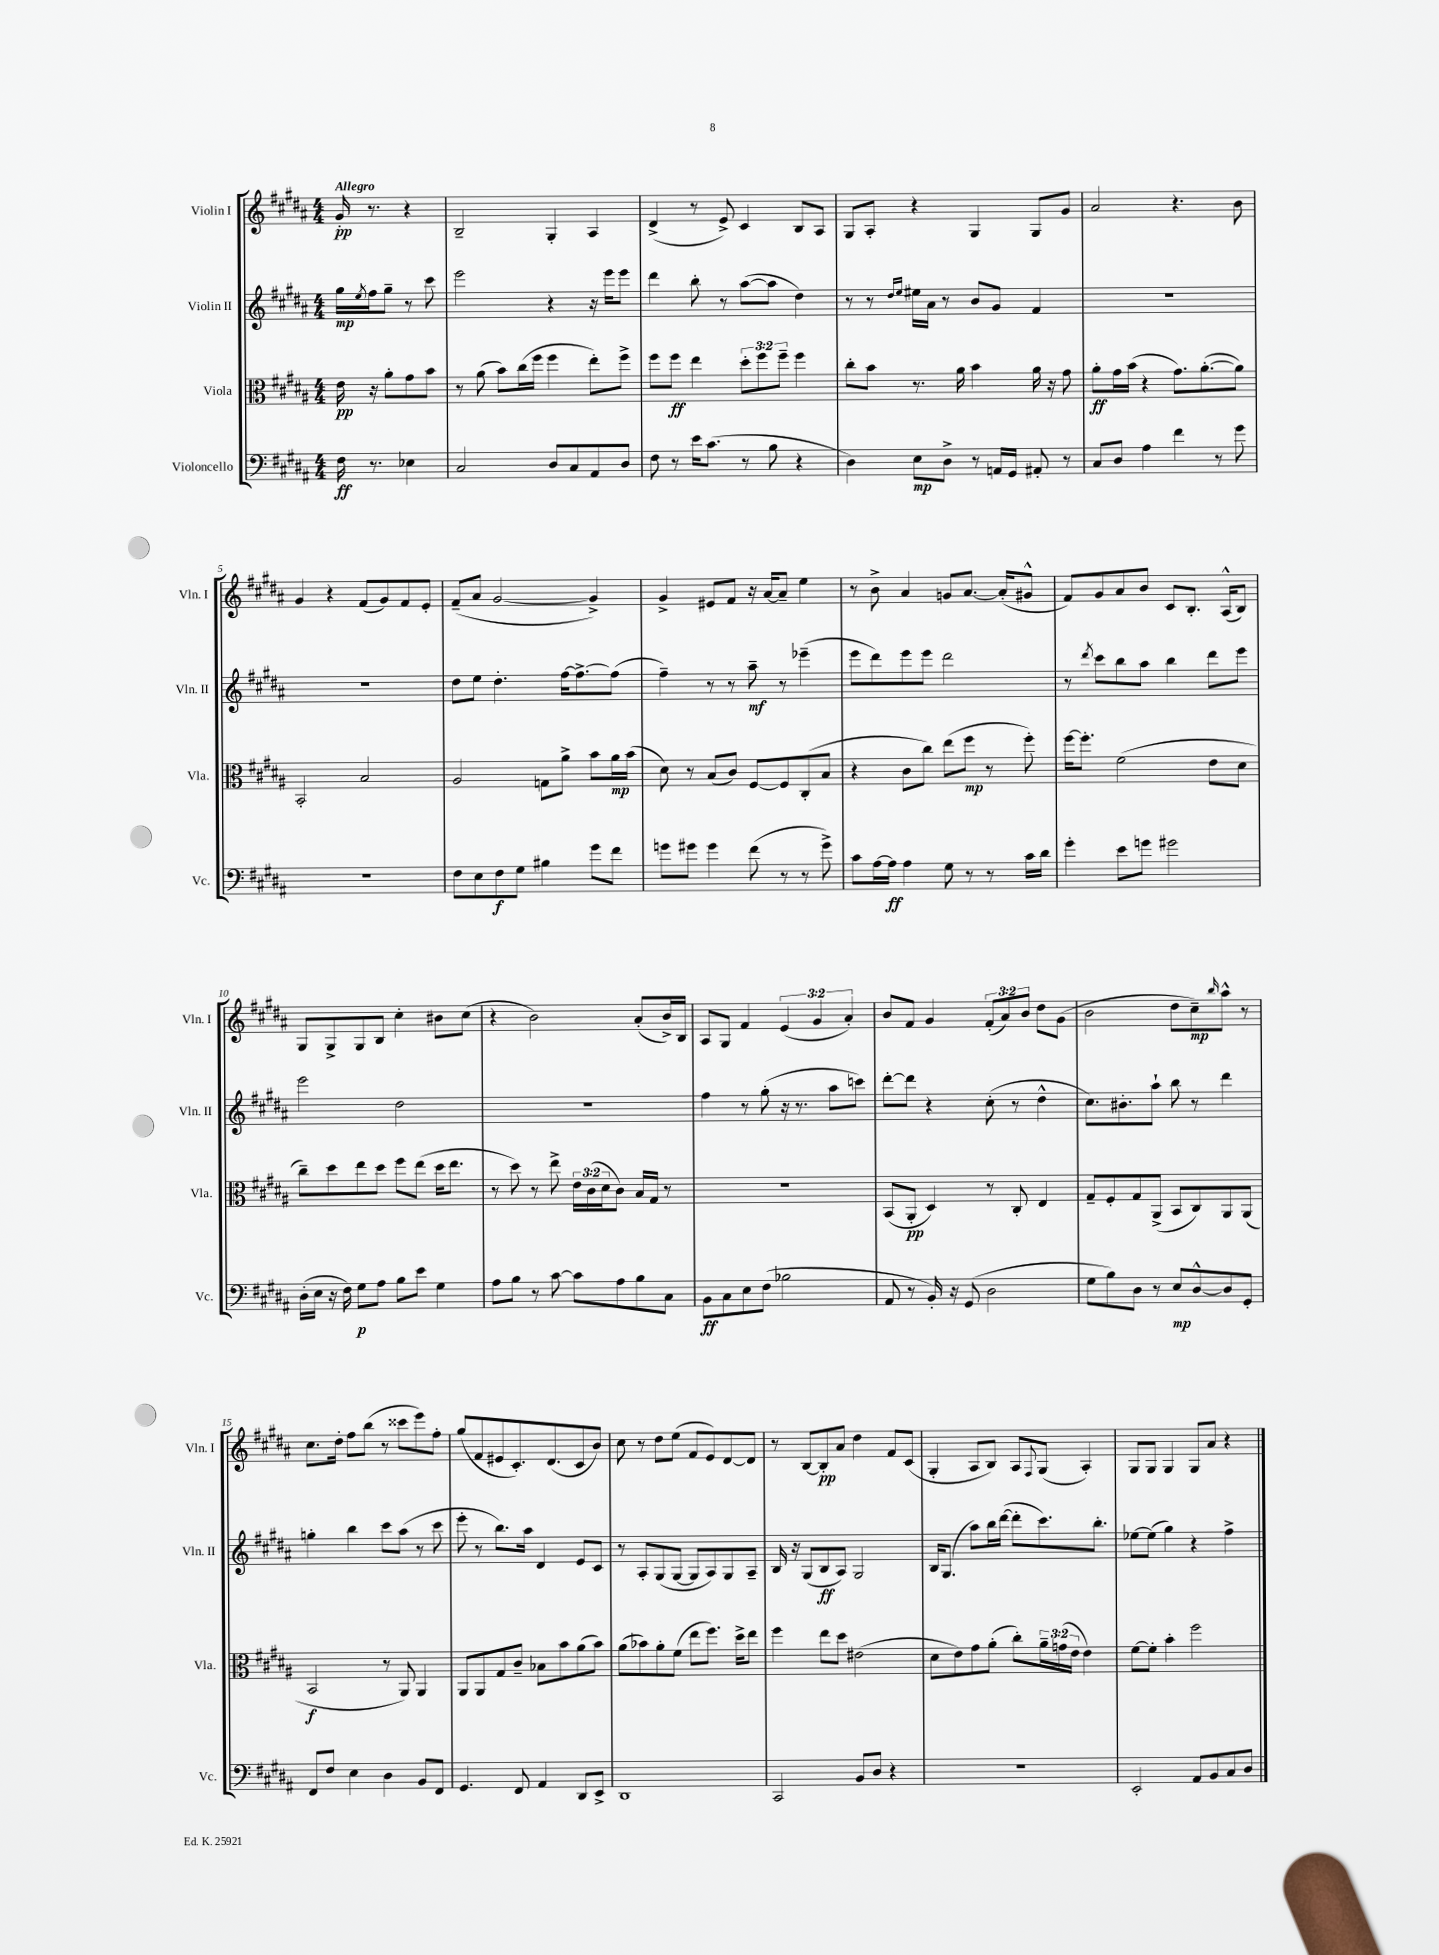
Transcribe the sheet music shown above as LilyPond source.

<<
\new StaffGroup <<
\new Staff = "s0" \with { instrumentName = "Violin I" shortInstrumentName = "Vln. I" } {
    \clef treble \key b \major \numericTimeSignature \time 4/4 \override Staff.TupletNumber.text = #tuplet-number::calc-fraction-text \partial 2 \tempo "Allegro"
    gis'16-.\pp r8. r4 |
    b2-- gis4-. ais4 |
    dis'4->( r8 e'8->) cis'4 b8 ais8 |
    gis8 ais8-. r4 gis4 gis8 gis'8 |
    ais'2 r4. b'8 |
    gis'4 r4 fis'8( gis'8) fis'8 e'8-. |
    fis'8--( ais'8 gis'2~ gis'4->) |
    gis'4-> eis'8 fis'8 r16 ais'16~ ais'8-- e''4 |
    r8 b'8-> ais'4 g'8 ais'8.~ ais'16-.( gis'8-^ |
    fis'8) gis'8 ais'8 b'8 cis'8 b8.-. ais16-^( b8) |
    gis8 gis8-> gis8 b8 cis''4-. bis'8 cis''8( |
    r4 b'2) ais'8-.( b'16->) b16 |
    ais8 gis8 fis'4 \tuplet 3/2 { e'4( gis'4 ais'4-.) } |
    b'8 fis'8 gis'4 \tuplet 3/2 { fis'8-.( ais'8) b'8 } dis''8 gis'8( |
    b'2 dis''8 cis''8--\mp) \grace { b''16 } ais''8-^ r8 |
    cis''8. dis''16-. fis''8 b''8( r8 cisis'''8 e'''8) fis''8-. |
    gis''8( fis'8 eis'8 cis'8.-.) dis'8.( cis'8 b'8) |
    cis''8 r8 dis''8 e''8( fis'8 e'8) dis'8~ dis'8 |
    r8 b8~ b8-.\pp ais'8 dis''4 fis'8 cis'8( |
    gis4-. ais8 b8) ais8 \appoggiatura { fis8 } gis8( ais4-.) |
    gis8 gis8 gis4 gis8 ais'8 r4 \bar "|." |
}
\new Staff = "s1" \with { instrumentName = "Violin II" shortInstrumentName = "Vln. II" } {
    \clef treble \key b \major \numericTimeSignature \time 4/4 \partial 2
    gis''16\mp \acciaccatura { e''8 } fis''16 gis''8-- r8 cis'''8 |
    e'''2 r4 r16 e'''16 e'''8 |
    dis'''4 b''8-. r8 ais''8~( ais''8 dis''4) |
    r8 r8 \grace { dis''16 e''16 } eis''16 ais'16 r8 b'8 gis'8 fis'4 |
    R1 |
    R1 |
    dis''8 e''8 dis''4.-. fis''16~ fis''8.~-> fis''8( |
    fis''4--) r8 r8 ais''8--\mf r8 ees'''4--( |
    e'''8 dis'''8) e'''8 e'''8 dis'''2 |
    r8 \acciaccatura { dis'''8 } cis'''8 b''8 ais''8 b''4 dis'''8 e'''8 |
    e'''2 dis''2 |
    R1 |
    fis''4 r8 gis''8-.( r16 r8. ais''8 c'''8) |
    dis'''8~-. dis'''8 r4 cis''8-.( r8 dis''4-^ |
    cis''8.) bis'8.-. ais''8-! b''8 r8 dis'''4 |
    g''4-. b''4 cis'''8 ais''8( r8 cis'''8 |
    e'''8-. r8 b''8.) ais''16 dis'4 e'8 cis'8 |
    r8 ais8-. gis8( gis8~ gis8 ais8) gis8 ais8-- |
    b16 r16 gis8( b8\ff ais8) gis2 |
    b16 gis8.( ais''8) b''16 dis'''16~( dis'''8-. cis'''8.) b''8.-. |
    ees''8~ ees''8( gis''4) r4 fis''4-> \bar "|." |
}
\new Staff = "s2" \with { instrumentName = "Viola" shortInstrumentName = "Vla." } {
    \clef alto \key b \major \numericTimeSignature \time 4/4 \override Staff.TupletNumber.text = #tuplet-number::calc-fraction-text \partial 2
    e'16\pp r16 ais'8-. gis'8 b'8 |
    r8 ais'8( b'8) cis''16( fis''16 fis''4 e''8-.) fis''8-> |
    fis''8 fis''8\ff e''4 \tuplet 3/2 { dis''8-. fis''8 fis''8-- } fis''4 |
    cis''8-. b'8 r8. ais'16 b'4 ais'16 r16 gis'8 |
    ais'8-.\ff gis'16 b'16( r4 gis'8.) ais'8.~-.( ais'8) |
    b,2-. b2 |
    ais2 g8 ais'8-> b'8 ais'16\mp b'16( |
    dis'8) r8 b8( cis'8) fis8~ fis8 cis8-.( b8 |
    r4 cis'8 cis''8) e''8( fis''8\mp r8 fis''8-.) |
    fis''16~ fis''8.-. fis'2( e'8 dis'8 |
    cis''8--) dis''8 e''8 dis''8 fis''8 e''8( dis''16 e''8. |
    r8 dis''8) r8 e''8-> \tuplet 3/2 { e'16 cis'16( dis'16 } cis'8) b16 gis16 r8 |
    R1 |
    b,8( ais,8-.\pp dis4) r8 cis8-. e4 |
    gis8-- fis8-. gis8 ais,8->( b,8 cis8) ais,8 ais,8( |
    b,2\f r8 ais,8) ais,4 |
    ais,8 ais,8 gis8 cis'8-- bes8 b'8 ais'8( b'8) |
    ais'8( bes'8) ais'8-. fis'8( e''8 fis''8.) dis''16-> e''8 |
    fis''4 e''8 dis''8 eis'2( |
    dis'8 e'8) gis'8 ais'8-.( cis''8-.) \tuplet 3/2 { ais'16-- g'16( e'16 } e'4) |
    fis'8~ fis'8-. b'4-. fis''2 \bar "|." |
}
\new Staff = "s3" \with { instrumentName = "Violoncello" shortInstrumentName = "Vc." } {
    \clef bass \key b \major \numericTimeSignature \time 4/4 \partial 2
    fis16\ff r8. ees4 |
    cis2 dis8 cis8 ais,8 dis8 |
    fis8 r8 e'16 cis'8.( r8 b8 r4 |
    dis4) e8\mp dis8-> r8 a,16 gis,16 ais,8-. r8 |
    cis8 dis8 ais4 fis'4 r8 gis'8 |
    r1 |
    fis8 e8 fis8\f gis8 bis4 gis'8 fis'8 |
    g'8 gis'8 gis'4 fis'8( r8 r8 gis'8->) |
    cis'8 ais16~ ais16\ff ais4 gis8 r8 r8 cis'16 dis'16 |
    gis'4-. e'8 g'8 gis'2 |
    dis16-.( e16 r16 fis16) gis8\p ais8 b8 e'8 gis4 |
    ais8 b8 r8 cis'8~ cis'8 ais8 b8 cis8 |
    b,8\ff cis8 e8 fis8( bes2 |
    ais,8 r8 b,16-.) r16 gis,8( dis2 |
    gis8 b8) dis8 r8 e8\mp dis8~-^ dis8 gis,8-. |
    fis,8 fis8 e4 dis4 b,8 fis,8 |
    gis,4. fis,8 ais,4 dis,8 e,8-> |
    dis,1 |
    cis,2 b,8 dis8 r4 |
    r1 |
    e,2-. ais,8 b,8 cis8 dis8 \bar "|." |
}
>>
>>
